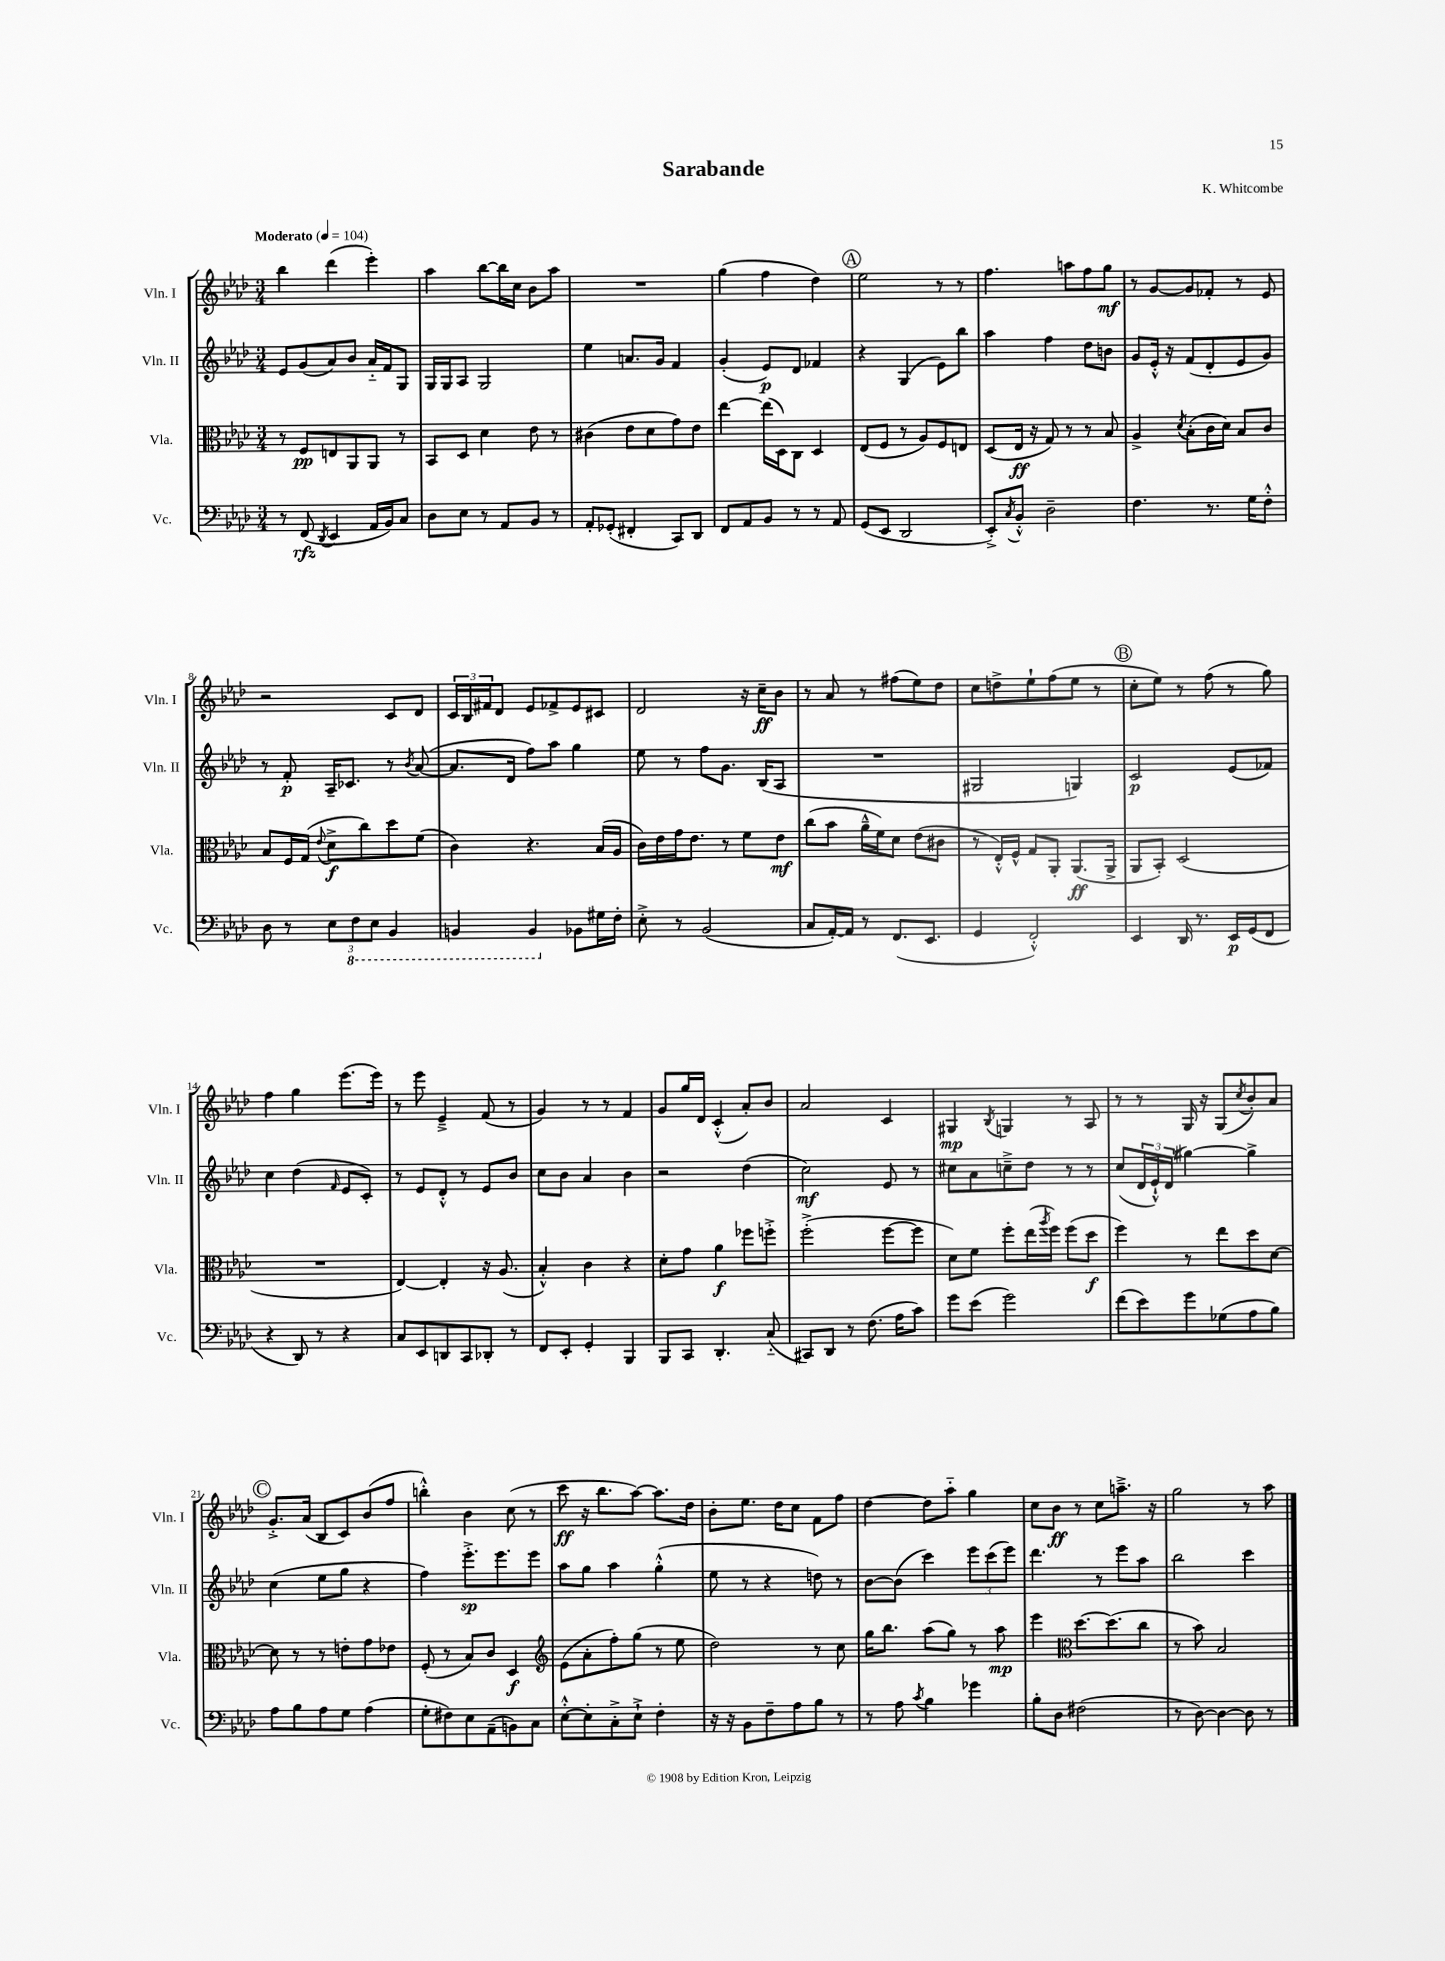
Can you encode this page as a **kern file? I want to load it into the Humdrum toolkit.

**kern	**kern	**kern	**kern
*staff4	*staff3	*staff2	*staff1
*clefF4	*clefC3	*clefG2	*clefG2
*k[b-e-a-d-]	*k[b-e-a-d-]	*k[b-e-a-d-]	*k[b-e-a-d-]
*M3/4	*M3/4	*M3/4	*M3/4
*MM104	*MM104	*MM104	*MM104
8r	8r	8e-/L	4bb-\
(8FF/	8F/L	(8g/	.
8qDD-/	.	.	.
4EE-/	8E/	8a-/)	(4ddd-\
.	8AA-/	8b-/J	.
16AA-/LL	8AA-/J	16a-'~/LL	4eee-'\)
16BB-/J)	.	16f/J	.
8C/J	8r	8G/J	.
=	=	=	=
8D-\L	8BB-/L	16G/LL	4aa-\
.	.	16G/J	.
8E-\J	8D-/J	8A-/J	.
8r	4d-\	2G/	[8bb-\L
8AA-/L	.	.	16bb-\]L
.	.	.	16cc\JJ
8BB-/J	8e-\	.	8b-\L
8r	8r	.	8aa-\J
=	=	=	=
8AA-'/L	(4c#\	4ee-\	2.r
(8GG-'/J	.	.	.
4FF#'/	8e-\L	8.a/L	.
.	8d-\	.	.
.	.	16g/Jk	.
8CC/L)	8g\)	4f/	.
8DD-/J	8e-\J	.	.
=	=	=	=
8FF/L	[4ee-\	(4g'/	(4gg\
8AA-/	.	.	.
8BB-/J	(16ee-\]LL	8e-/L)	4ff\
.	16D-\J)	.	.
8r	8C\J	8d-/J	.
8r	4D-/	4f-/	4dd-\)
8AA-/	.	.	.
=	=	=	=
(8GG/L	(8E-/L	4r	2ee-\
8EE-/J	8F/J	.	.
2DD-/	8r	(4G/	.
.	8A-/L)	.	.
.	8F/	8e-\L)	8r
.	8E/J	8bb-\J	8r
=	=	=	=
8EE-'^/L)	(8D-/L	4aa-\	4.ff\
8qC/	.	.	.
8BB-'^^/J	16E-/Jk	.	.
.	16r	.	.
2D-~\	8G/)	4ff\	.
.	8r	.	8aa\L
.	8r	8dd-\L	8ff\
.	8B-/	8b\J	8gg\J
=	=	=	=
4.F\	4A-^/	8g/L	8r
.	.	16e-'^^/Jk	[8g/L
.	.	16r	.
.	8qd-/	.	.
.	(8B-'\L	(8f/L	8g/]
8.r	16c\L	8d-'/	8f-'/J
.	16d-\JJ)	.	.
.	8B-/L	8e-/	8r
16G\LK	.	.	.
8F'^^\J	8c/J	8g/J)	8e-/
=	=	=	=
8D-\	8B-/L	8r	2r
8r	16F/L	8f'/	.
.	(16G/JJ	.	.
.	8qqe-/	.	.
12E-\L	8d-^\L	16A-~/LK	.
.	.	8.c-/J	.
12FF\	.	.	.
.	8cc\)	.	.
12EE-\J	.	.	.
4BBB-/	8dd-\	8r	8c/L
.	.	8qb-/	.
.	(8f\J	([8a-/	8d-/J
=	=	=	=
4BBB/	4c\)	8.a-/]L	24c/LL
.	.	.	24B-/
.	.	.	24f#/J
.	.	.	8d-/J
.	.	16d-/Jk	.
4BBB/	4.r	8ff\L)	8e-/L
.	.	8aa-\J	8f-^/
8BB-\L	.	4gg\	8e-/
16G#\L	(16B-/LL	.	8c#/J
16F'\JJ	16A-/JJ	.	.
=	=	=	=
8E-'^\	16c\LL)	8ee-\	2d-/
.	16e-\	.	.
8r	16g\J	8r	.
.	8.e-\J	.	.
(2BB-/	.	8ff\L	.
.	8r	8.g\J	.
.	8f\L	.	16r
.	.	(16B-/LK	16cc~\LK
.	8e-\J	8A-/J	8b-\J
=	=	=	=
8C/L	(8cc\L	2.r	8r
[16AA-'/L)	8b-\J	.	8a-/
16AA-/]JJ	.	.	.
8r	16a-~^^\LL	.	8r
.	16f\J)	.	.
(8.FF/L	8d-\J	.	(8ff#\L
.	(8e-\L	.	8ee-\)
8.EE-/J	.	.	.
.	8c#\J	.	8dd-\J
=	=	=	=
4GG/	8r	2G#/	8cc\L
.	16E-'^^/LL)	.	8dd^\
.	16F^^/JJ	.	.
2FF'^^/)	8G/L	.	8ee-`\
.	8AA-'/J	.	(8ff\
.	(8.AA-/L	4G/)	8ee-\J
.	.	.	8r
.	16AA-^/Jk	.	.
=	=	=	=
4EE-/	8AA-/L	2c/	8cc'\L
.	8BB-'/J)	.	8ee-\J)
16DD-/	(2D-/	.	8r
8.r	.	.	.
.	.	.	(8ff\
16EE-/LL	.	(8e-/L	8r
(16GG/J	.	.	.
8FF/J	.	8f-/J)	8gg\)
=	=	=	=
4r	2.r	4cc\	4ff\
8DD-/)	.	(4dd-\	4gg\
8r	.	.	.
.	.	16qqf/	.
4r	.	8e-/L	(8.eee-\L
.	.	8c'/J)	.
.	.	.	16eee-\Jk)
=	=	=	=
8C/L	[4E-/)	8r	8r
8EE-/	.	8e-/L	8eee-\
8DD/	4E-'/]	8d-'^^/J	4e-~^/
8CC/	.	8r	.
8DD-'/J	16r	8e-/L	(8f/
.	(8.A-/	.	.
8r	.	8b-/J	8r
=	=	=	=
8FF/L	4B-'^^/)	8cc\L	4g/)
8EE-'/J	.	8b-\J	.
4GG'/	4c\	4a-/	8r
.	.	.	8r
4BBB-/	4r	4b-\	4f/
=	=	=	=
8BBB-/L	8d-'\L	2r	8g/L
8CC/J	8g\J	.	16gg/L
.	.	.	16d-/JJ
4.DD-'/	4a-\	.	(4c'^^/
.	8ff-\L	(4dd-\	8a-'/L)
(8C'~/	8ff'^\J	.	8b-/J
=	=	=	=
8CC#/L)	(2ff'^\	2cc\)	2a-/
8DD-/J	.	.	.
8r	.	.	.
(8.F\	.	.	.
.	[8ff\L	8e-/	4c/
16A-\LK	.	.	.
8c\J)	8ff\]J	8r	.
=	=	=	=
8g\L	8d-\L)	8cc#\L	4G#/
(8e-\J	8f\J	8a-\	.
.	.	.	8qB-/
2g\)	8ff'\L	8cc~^\	4G/
.	(16ee-\L	8dd-\J	.
.	8qaa-/	.	.
.	16ff\JJ)	.	.
.	(8ff\L	8r	8r
.	8dd-\J	8r	8A-/
=	=	=	=
(8f\L	4ff\)	(8cc/L	8r
8e-\)	.	24d-/L	8r
.	.	24e-`^^/)	.
.	.	(24d-/JJ	.
8g\	8r	[4gg#\)	16G/
.	.	.	16r
(8G-\	8ee-\L	.	(8G/L
.	.	.	8qcc/
8A-\	8dd-\	4gg#^\]	8b-'/)
8B-\J)	[8d-\J	.	8a-/J
=	=	=	=
8A-\L	8d-\]	(4cc\	8.g'^/L
8B-\	8r	.	.
.	.	.	(16a-/Jk
8A-\	8r	8ee-\L	8B-/L
8G\J	8e'\L	8gg\J	8c/)
(4A-\	8g\	4r	(8b-/
.	8e-\J	.	8ff/J
=	=	=	=
8G'\L	(8F'/	4ff\)	4bb'^^\)
8F#\)	8r	.	.
8E-\	8B-/L)	8.eee-'^\L	4b-\
(8AA-~\	8c/J	.	.
.	.	8.eee-\	.
8BB\)	4D-/	.	(8cc\
8C\J	.	8eee-\J	8r
=	=	=	=
*	*clefG2	*	*
[8E-'^^\L	(8e-\L	8aa-\L	8ccc\
8E-'\]	8a-'\	8gg\J	16r
.	.	.	8.bb-\L
8C'^\	8ff'\)	4aa-\	.
8E-`^\J	(8gg\J	.	[8aa-\J)
4F'\	8r	(4gg'^^\	8.aa-\]L
.	8ee-\	.	.
.	.	.	16dd-\Jk
=	=	=	=
16r	2dd-\)	8ee-\	8b-'\L
16r	.	.	.
8BB-\L	.	8r	8.ee-\J
8F~\	.	4r	.
.	.	.	16dd-\LK
8A-\	.	.	8cc\J
8B-\J	8r	8dd\)	8f\L
8r	8cc\	8r	8ff\J
=	=	=	=
8r	16gg\LK	[8b-\L	[4dd-\
.	8.bb-\J	.	.
8A-\	.	(8b-\]J	.
8qc/	.	.	.
4B-\	(8aa-\L	4ccc\)	8dd-\]L
.	8gg\J)	.	8aa-'~\J
4g-\	8r	12eee-\L	4gg\
.	.	(12ccc\	.
.	8aa-\	.	.
.	.	12eee-\J)	.
=	=	=	=
8B-'\L	4eee-\	4.ddd-\	8cc\L
8D-\J	.	.	8b-\J
*	*clefC3	*	*
(2F#\	[8.dd-\L	.	8r
.	.	8r	8cc\L
.	(8.dd-\]	.	.
.	.	8eee-\L	8.aa~^\J
.	8cc\J	8aa-\J	.
.	.	.	16r
=	=	=	=
8r	8r	2bb-\	2gg\
[8D-\)	8b-\)	.	.
4D-\_	2B-/	.	.
8D-\]	.	4ccc\	8r
8r	.	.	8aa-\
==	==	==	==
*-	*-	*-	*-
